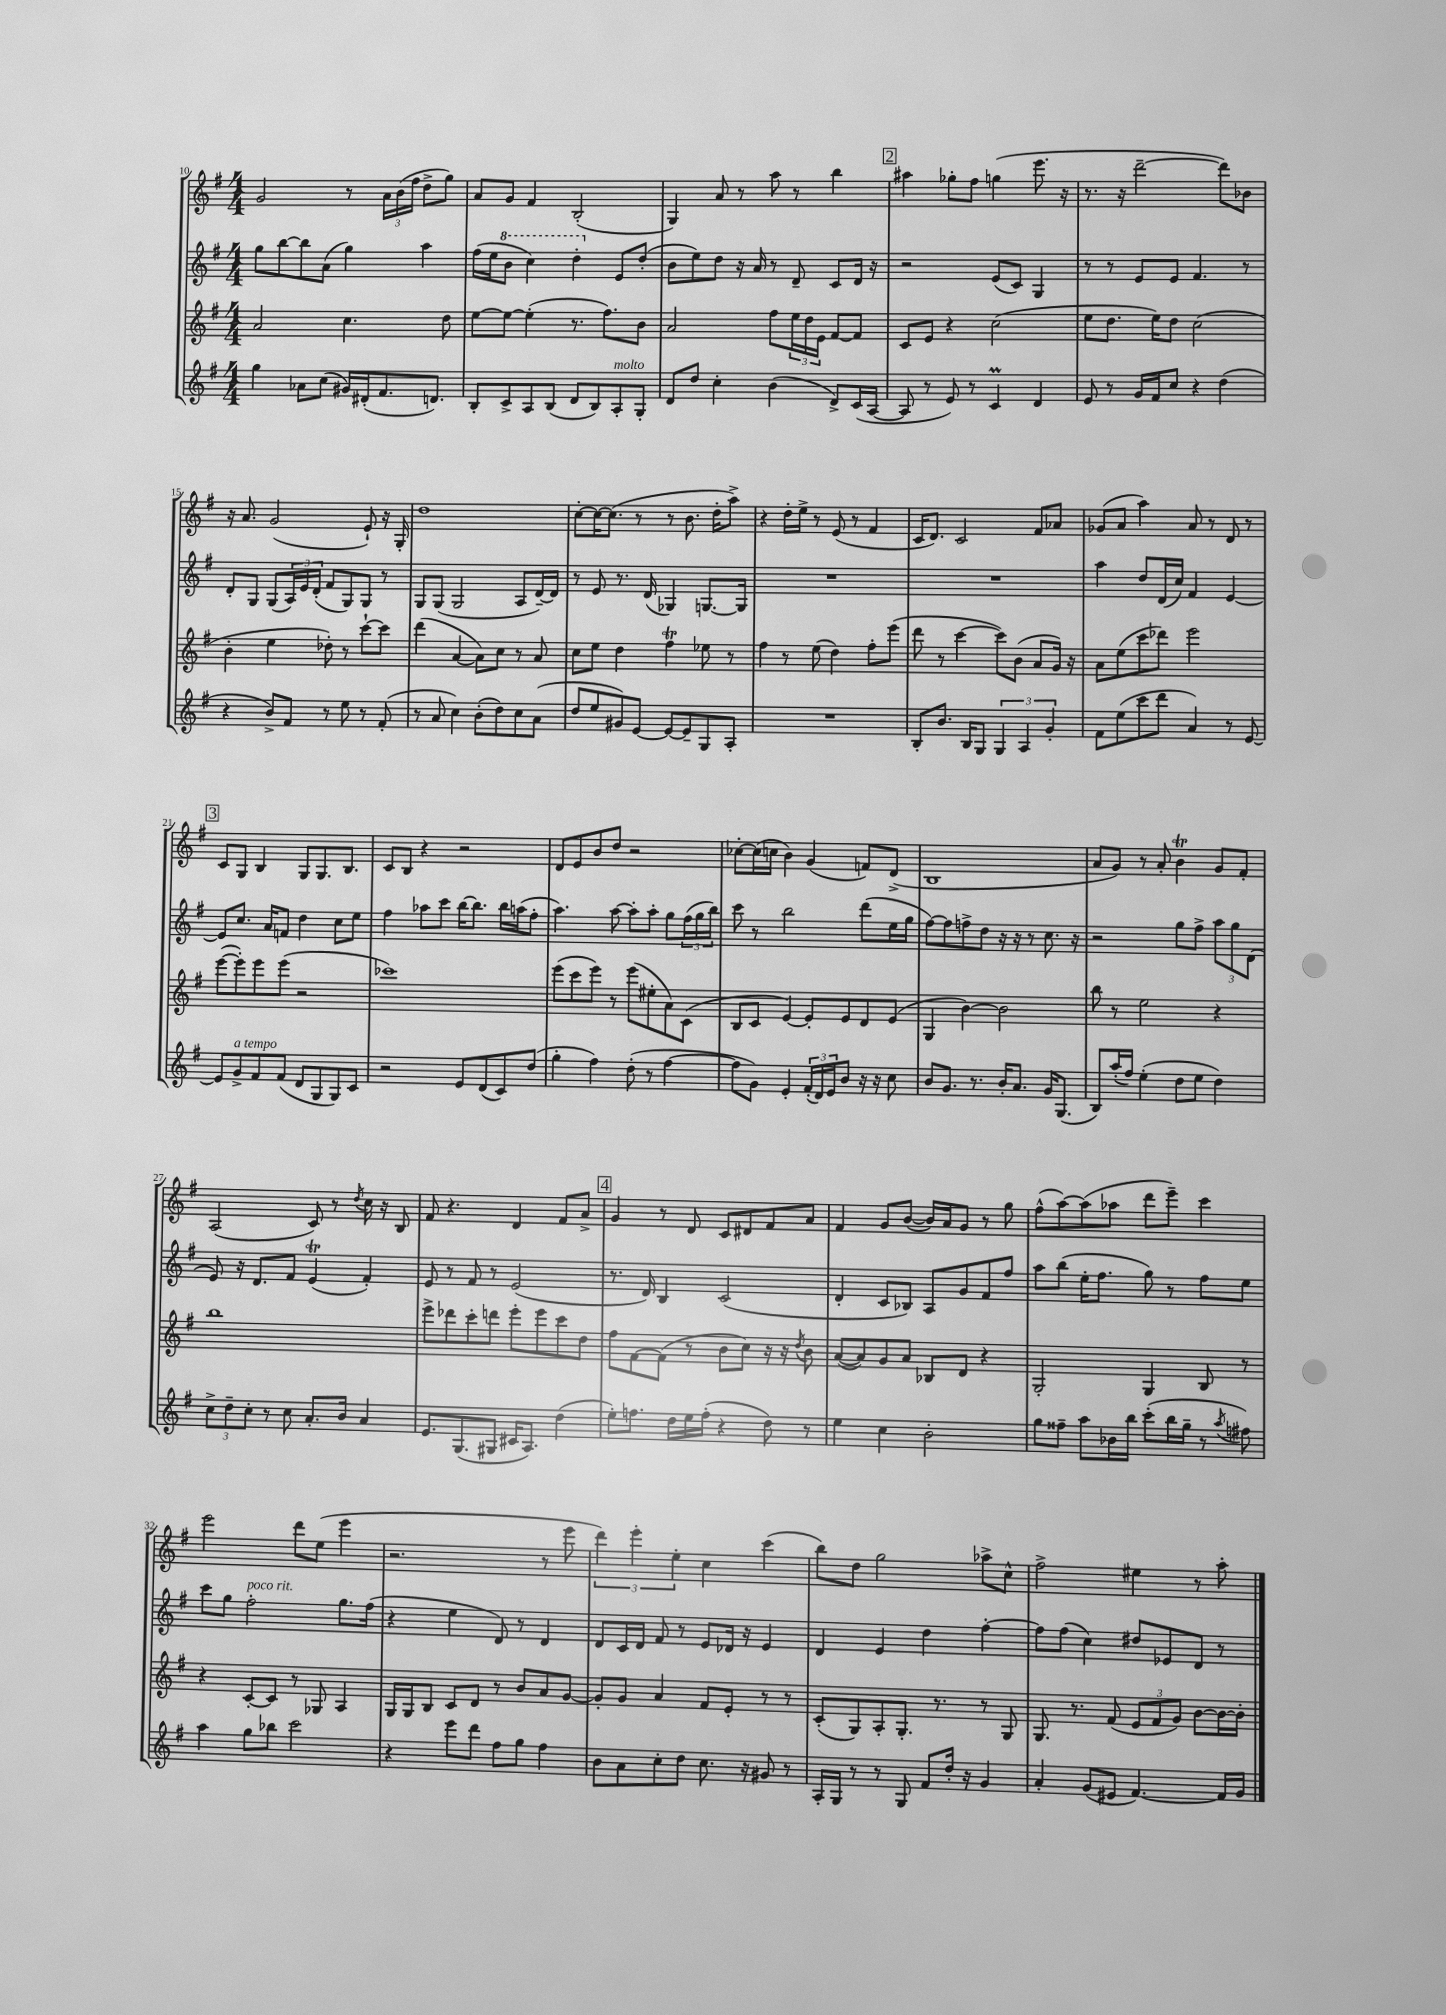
<<
\new StaffGroup <<
\new Staff = "s0" {
    \clef treble \key g \major \numericTimeSignature \time 4/4
    g'2 r8 \tuplet 3/2 { a'16 b'16( fis''16 } d''8-> g''8) |
    a'8 g'8 fis'4 b2-.( |
    g4) a'8 r8 a''8 r8 b''4 |
    \mark \markup { \box "2" } ais''4 ges''8-. fis''8 g''4( e'''8. r16 |
    r8. r16 d'''2~-- d'''8) bes'8 |
    r16 a'8. g'2( e'8-!) r16 g16-. |
    d''1 |
    c''8~-. c''16~ c''8.( r8 r8 b'8. d''16-. a''8->) |
    r4 d''16-. e''16-> r8 e'8( r8 fis'4 |
    c'16 d'8.) c'2 fis'8 aes'8 |
    ges'8( a'8 a''4) a'8 r8 d'8 r8 |
    \mark \markup { \box "3" } c'8 g8 b4 g8 g8. b8. |
    c'8 b8 r4 r2 |
    d'8 e'8 b'8 d''8 r2 |
    ces''8~-. ces''16( c''16 b'4) g'4( f'8) d'8->( |
    b1 |
    a'8 g'8) r8 a'8-. b'4\trill g'8 fis'8-. |
    a2( c'8) r8 \acciaccatura { d''8 } c''16 r16 b8 |
    fis'8 r4. d'4 fis'8 a'8-> |
    \mark \markup { \box "4" } g'4 r8 d'8 c'8 dis'8 fis'8 a'8 |
    fis'4 g'8 b'8~( b'16) a'16 g'8 r8 g''8 |
    fis''8-^( a''8~) a''8( aes''8 d'''8 e'''8--) c'''4 |
    e'''2 d'''8 e''8( e'''4 |
    r2. r8 e'''8 |
    \tuplet 3/2 { d'''4) e'''4-. e''4-. } c''4 c'''4( |
    b''8) d''8 g''2 aes''8-> c''8-^ |
    fis''2-> eis''4 r8 a''8-. \bar "|." |
}
\new Staff = "s1" {
    \clef treble \key g \major \numericTimeSignature \time 4/4
    g''8 b''8~ b''8 a'8( g''4) a''4 |
    fis''16( e''16 \ottava #1 b''8 c'''4) d'''4-. \ottava #0 e'8 d''8-.( |
    b'8 e''8) d''8 r16 a'16 r8 d'8-- c'8 d'16 r16 |
    \mark \markup { \box "2" } r2 e'8( c'8) g4 |
    r8 r8 e'8 e'8 fis'4. r8 |
    d'8-. g8 g8( \tuplet 3/2 { a16) e'16 d'16-.( } fis'8 g8) g8 r8 |
    g8 g8( g2 a8 d'16~--) d'16 |
    r8 e'8 r8. d'16( ges4) g8.~ g16 |
    R1 |
    R1 |
    a''4 d''8 d'16( c''16) fis'4 e'4~ |
    \mark \markup { \box "3" } e'8 c''8. a'16 f'8 d''4 c''8 e''8 |
    fis''4 aes''8 c'''8 b''16~ b''8. b''16 a''16( fis''8-. |
    a''4.) a''8~ a''8-. a''8-. g''8 \tuplet 3/2 { fis''16( g''16 b''16) } |
    c'''8 r8 b''2 d'''8( e''16 g''16 |
    fis''8~) fis''8 f''8-> d''8 r16 r16 r8 c''8. r16 |
    r2 g''8 fis''8-> \tuplet 3/2 { a''8 g''8 d'8( } |
    e'8) r16 d'8. fis'8 e'4\trill( fis'4-.) |
    e'8 r8 fis'8 r8 e'2( |
    \mark \markup { \box "4" } r8. d'16) b4 c'2( |
    d'4-. c'8 bes8) a8 g'8 fis'8 fis''8 |
    a''8 b''8( e''16-. fis''8. g''8) r8 fis''8 e''8 |
    c'''8 g''8 fis''2-.^\markup { \italic "poco rit." } g''8. fis''16( |
    r4 e''4 d'8) r8 d'4 |
    d'8 c'16 d'16 fis'8 r8 e'8 des'16 r16 e'4 |
    d'4 e'4 d''4 fis''4~-. |
    fis''8 fis''8( c''4) dis''8 ees'8 d'8 r8 \bar "|." |
}
\new Staff = "s2" {
    \clef treble \key g \major \numericTimeSignature \time 4/4
    a'2 c''4. d''8 |
    e''8~ e''8~ e''4-.( r8. fis''8.) b'8 |
    a'2 fis''8 \tuplet 3/2 { e''16 d''16 e'16 } fis'8~ fis'8 |
    \mark \markup { \box "2" } c'8 e'8 r4 c''2( |
    e''8 d''8. e''16) d''8 c''2( |
    b'4-. e''4 des''8-.) r8 c'''8~-! c'''8 |
    d'''4( a'4~ a'8) c''8 r8 a'8 |
    c''8 e''8 d''4 fis''4\trill ees''8 r8 |
    fis''4 r8 e''8( d''4) fis''8-. e'''8( |
    d'''8 r8 c'''4~ c'''8) b'8( a'8 g'16) r16 |
    a'8 e''8( c'''8 des'''8) e'''2 |
    \mark \markup { \box "3" } e'''8~( e'''8-.) e'''8 e'''8( r2 |
    ces'''1) |
    e'''8( c'''8 e'''8) r8 e'''8( eis''8-. a'8) c'8( |
    b8 c'8 e'4~) e'8-. e'8 d'8 e'8( |
    g4 b'4~) b'2 |
    b''8 r8 e''2 r4 |
    b''1 |
    e'''8-> des'''8 c'''8-. d'''8 e'''8-. e'''8 c'''8 d''8 |
    \mark \markup { \box "4" } fis''8 fis'8~ fis'8( r8 b'8 c''8) r16 r16 \acciaccatura { d''8 } b'8 |
    a'8~( a'8) g'8 a'8 bes8 d'8 r4 |
    g2-. g4 b8 r8 |
    r4 c'8~-. c'8 r8 ges8 a4 |
    g16 g16 b8 c'8 d'8 r8 b'8 a'8 g'8~ |
    g'8-. g'8 a'4 fis'8 e'8-. r8 r8 |
    c'8-.( g8) a8-. g8.-. r8. r8 g8 |
    g8. r8. fis'8( \tuplet 3/2 { e'8 fis'8 g'8) } b'8~ b'16~ b'16-. \bar "|." |
}
\new Staff = "s3" {
    \clef treble \key g \major \numericTimeSignature \time 4/4
    g''4 aes'8 c''8( gis'16) dis'16-.( fis'8. d'8.) |
    b8-. c'8-> a8 b8( d'8 b8) a8-.^\markup { \italic "molto" } g8-. |
    d'8 d''8 c''4-. b'4( d'8->) c'16( a16~ |
    \mark \markup { \box "2" } a8 r8 e'8) r8 c'4\prall d'4 |
    e'8 r8 g'16 fis'16 c''8 r4 d''4( |
    r4 b'8->) fis'8 r8 e''8 r8 fis'8-.( |
    r8 a'8 c''4) b'8-.( d''8) c''8 a'8( |
    d''8 e''8 gis'8) e'8~ e'8~ e'8-- g8 a8-. |
    R1 |
    b8-. b'8. b16 g8 \tuplet 3/2 { g4 a4 g'4-. } |
    fis'8 e''8( c'''8 d'''8 a'4) r8 e'8~ |
    \mark \markup { \box "3" } e'8 g'8->^\markup { \italic "a tempo" } fis'8 fis'8( d'8 g8 g8) c'8 |
    r2 e'8 d'8( c'8) d''8( |
    g''4-. fis''4) d''8-.( r8 fis''4~ |
    fis''8 g'8) e'4-. \tuplet 3/2 { fis'16-.( d'16) e'16 } b'8 r16 r16 c''8 |
    b'8 g'8. r8. b'16-. a'8. g'16 g8.( |
    b8) a''16-.( fis''16) e''4-.( d''8 e''8 d''4) |
    \tuplet 3/2 { c''8-> d''8-- c''8-. } r8 c''8 a'8.-. b'16 a'4 |
    e'8. g8.( gis8 cis'16 a8.) d''4( |
    \mark \markup { \box "4" } e''8-.) f''8. d''16 e''16 f''16-.( r4 d''8) r8 |
    e''4 c''4 b'2-. |
    g''8 fisis''8-- a''8 bes'16 b''16 c'''8-.( b''16 g''16-- r8 \acciaccatura { a''8 } fis''8) |
    a''4 g''8 bes''8 c'''2 |
    r4 e'''8 d'''8 fis''8 g''8 fis''4 |
    b'8 a'8 c''8-. d''8 c''8. r16 gis'8 r8 |
    a16-. g16 r8 r8 g8 fis'8 d''16-. r16 g'4 |
    a'4-. g'8( eis'8 fis'4.~) fis'16 g'16 \bar "|." |
}
>>
>>
\layout { \context { \Score currentBarNumber = #10 } }
